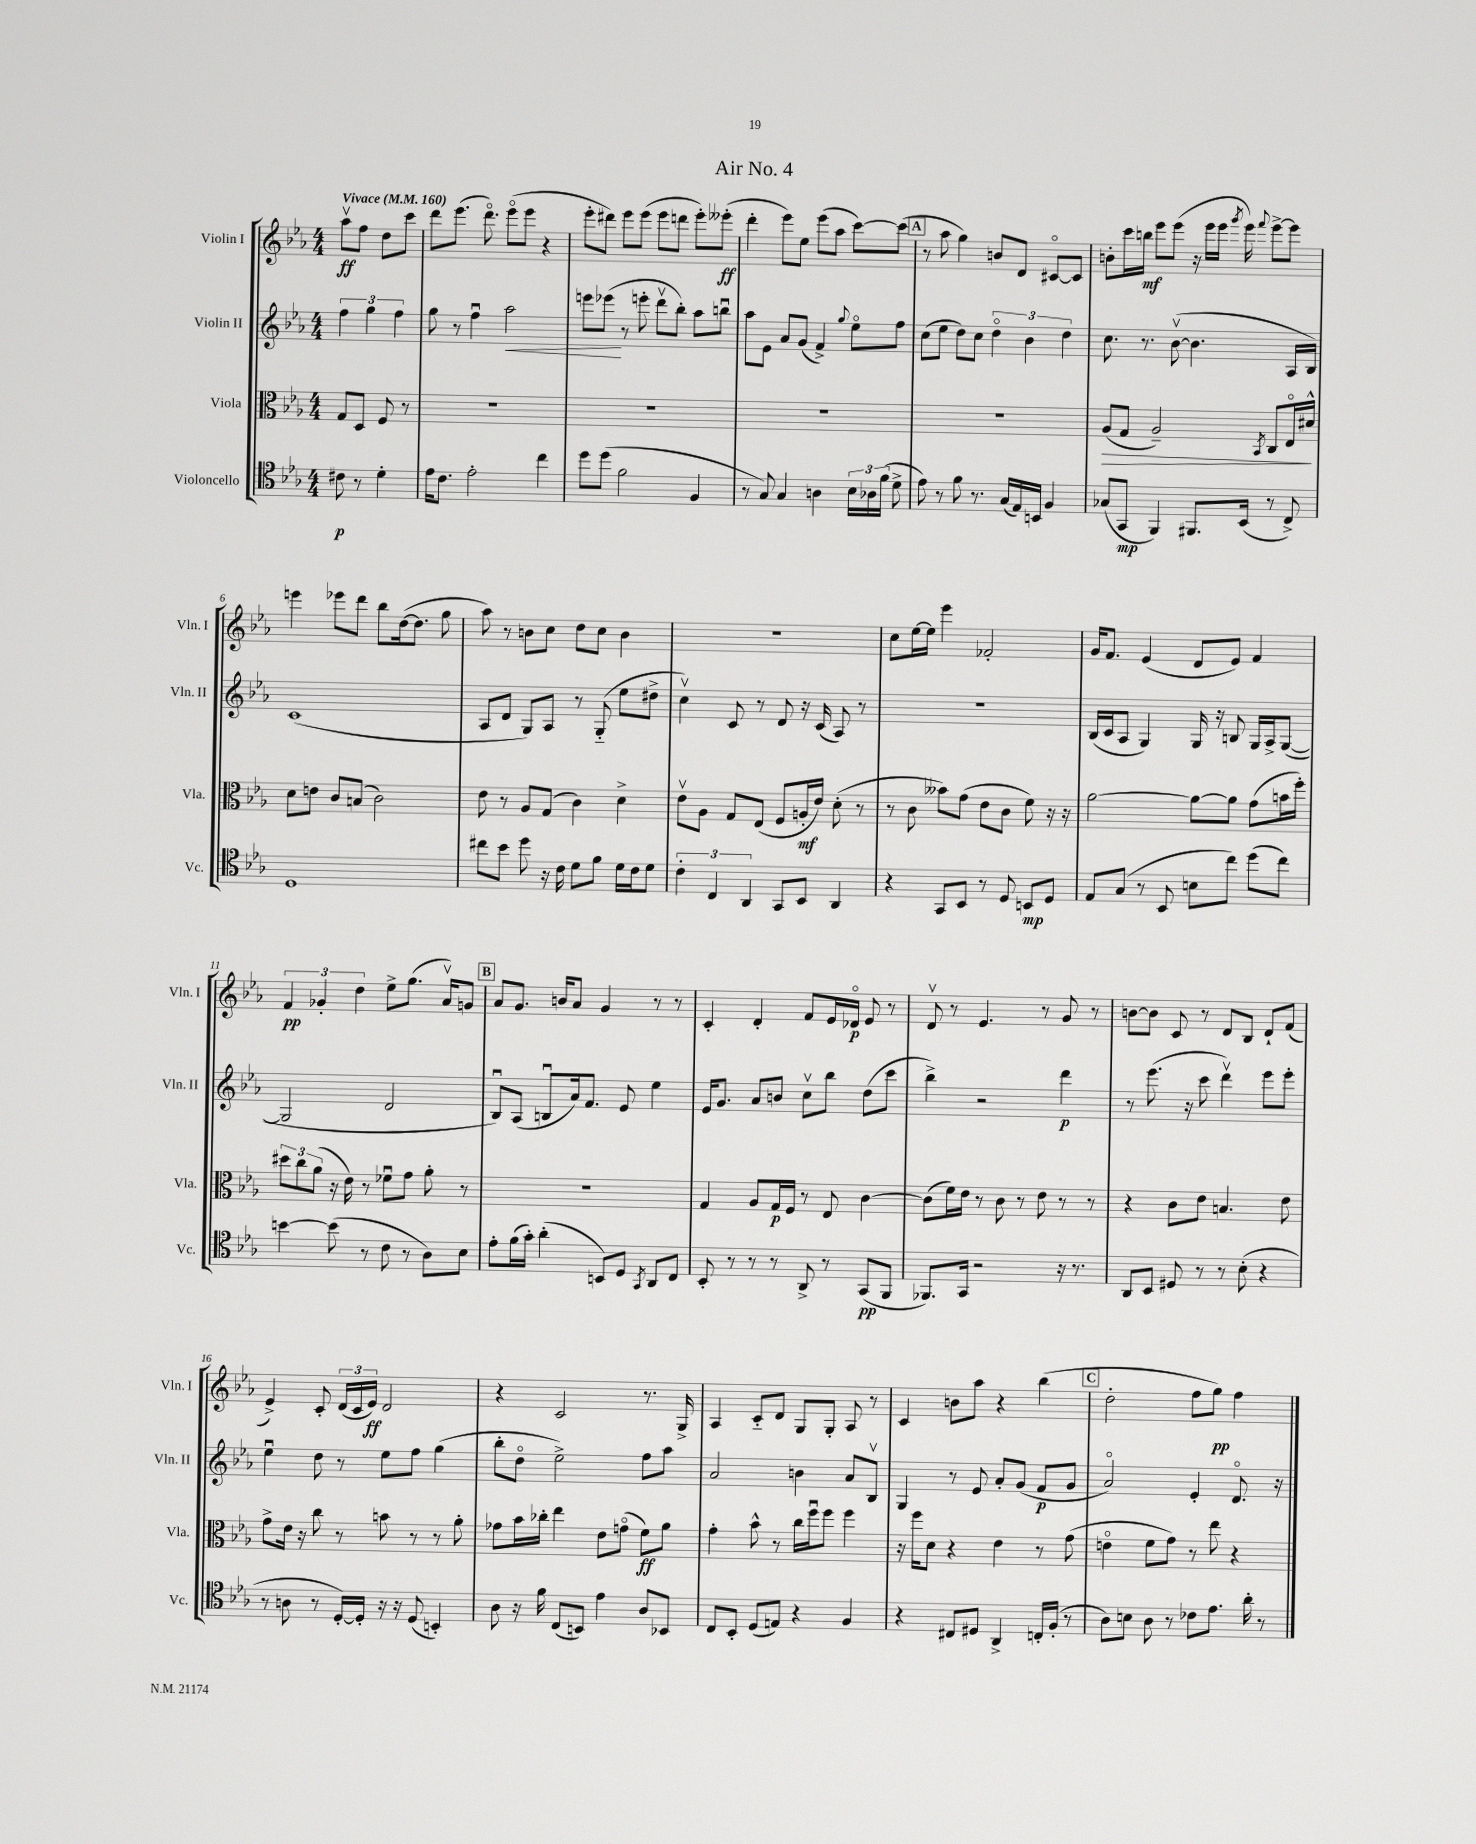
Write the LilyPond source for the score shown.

\header { title = "Air No. 4" }
<<
\new StaffGroup <<
\new Staff = "s0" \with { instrumentName = "Violin I" shortInstrumentName = "Vln. I" } {
    \clef treble \key ees \major \numericTimeSignature \time 4/4 \partial 2 \tempo "Vivace" 4 = 160
    \autoBeamOff aes''8[\upbow\ff f''8] d''8[ c'''8] |
    d'''8[ ees'''8.]( d'''8.\flageolet) ees'''8[\flageolet( ees'''8] r4 |
    ees'''8[-. dis'''8]) ees'''8[ ees'''8]( ees'''8[ d'''8] ees'''8[-.) eeses'''8]-.\ff( |
    d'''4-. ees'''8[) ees''8] ees'''8[( aes''8] c'''8[~) c'''8]( |
    \mark \markup { \box "A" } r8 aes''8 g''4) b'8[ d'8] cis'8[~\flageolet cis'8] |
    b'8[-. c'''16 b''16]\mf ees'''8[ ees'''8]( r16 ees'''16[ ees'''16] \acciaccatura { g'''8 } ees'''16) \appoggiatura { f'''8 } ees'''8[~-> ees'''8] |
    e'''4 ees'''8[ d'''8] bes''8[ d''16~( d''8.] g''8 |
    aes''8) r8 b'8[ c''8] d''8[ c''8] b'4 |
    r1 |
    c''8[ ees''16~ ees''16] ees'''4 fes'2-. |
    g'16[ f'8.] ees'4( d'8[ ees'8]) f'4 |
    \tuplet 3/2 { f'4\pp ges'4-. d''4 } ees''8[-> g''8.]( aes'16[\upbow) g'8] |
    \mark \markup { \box "B" } aes'8[ g'8.] b'16[ aes'8] g'4 r8 r8 |
    c'4-. d'4-. f'8[ ees'16 des'16]\flageolet\p ees'8 r8 |
    d'8\upbow r8 ees'4. r8 g'8 r8 |
    b'8[~ b'8] c'8 r8 d'8[ bes8] d'8[-! f'8]( |
    ees'4->) c'8-. \tuplet 3/2 { d'16[( c'16 ees'16]\ff) } d'2 |
    r4 c'2 r8. g16-> |
    aes4 c'8[-_ d'8] g8[ g8]-. aes8 r8 |
    c'4 b'8[ aes''8] r4 bes''4( |
    \mark \markup { \box "C" } d''2-. f''8[ g''8]\pp) f''4 \bar "|." |
}
\new Staff = "s1" \with { instrumentName = "Violin II" shortInstrumentName = "Vln. II" } {
    \clef treble \key ees \major \numericTimeSignature \time 4/4 \partial 2
    \autoBeamOff \tuplet 3/2 { f''4 g''4 f''4 } |
    g''8 r8 f''4\downbow aes''2\< |
    e'''8[ ees'''8]\!( r8 e'''8-. d'''8[\upbow bes''8]-.) aes''8[ b''8]\downbow |
    aes''8[ ees'8] aes'8[ g'8]( f'4->) \appoggiatura { g''8 } ees''8[\flageolet f''8] |
    \mark \markup { \box "A" } c''8[( ees''8] d''8[) c''8] \tuplet 3/2 { d''4\flageolet bes'4 d''4 } |
    c''8. r8. bes'8~\upbow( bes'4. aes16[ bes16]) |
    c'1( |
    aes8[ d'8] g8[) aes8] r8 g8-_( ees''8[ dis''8]-> |
    c''4\upbow) c'8 r8 d'8 r16 c'16( aes8) r8 |
    R1 |
    bes16[( c'16 aes8] g4) g16 r16 b8 g16[ aes16-> g8]~( |
    g2 d'2 |
    \mark \markup { \box "B" } bes8[\downbow) aes8]( b8[\downbow aes'16) f'8.] ees'8 ees''4 |
    ees'16[ g'8.] aes'8[ b'8] c''8[\upbow bes''8] d''8[( c'''8] |
    bes''4->) r2 d'''4\p |
    r8 ees'''8.( r16 c'''8 d'''4\upbow) ees'''8[ ees'''8]-. |
    ees''4\downbow d''8 r8 ees''8[ f''8] g''4( |
    bes''8[-. d''8]\flageolet ees''2->) f''8[ aes''8] |
    aes'2 b'4 aes'8[ bes8]\upbow |
    g4 r8 ees'8 aes'8[-. g'8]( f'8[\p g'8] |
    \mark \markup { \box "C" } aes'2\flageolet) ees'4-. d'8.\flageolet r16 \bar "|." |
}
\new Staff = "s2" \with { instrumentName = "Viola" shortInstrumentName = "Vla." } {
    \clef alto \key ees \major \numericTimeSignature \time 4/4 \partial 2
    \autoBeamOff g8[ d8] f8 r8 |
    R1 |
    R1 |
    R1 |
    \mark \markup { \box "A" } R1 |
    aes8[\>( g8] aes2--) \acciaccatura { bes,8 } c8[ ees16\flageolet dis'16]-^\! |
    d'8[ e'8] c'8[ b8]( c'2) |
    ees'8 r8 aes8[ g8]( c'4) d'4-> |
    ees'8[\upbow aes8] g8[ ees8]( f8[ a16-.\mf ees'16]) d'8-.( r8 |
    r8 c'8 beses'8[) g'8]( ees'8[ c'8] f'8) r16 r16 |
    aes'2~ aes'8[~ aes'8] g'8[( b'16 f''16]-.) |
    \tuplet 3/2 { dis''8[ c''8 aes'8]( } r16 ees'16) r8 fes'8[\downbow g'8] aes'8-. r8 |
    \mark \markup { \box "B" } R1 |
    g4 aes8[ g16\p f16] r8 ees8 c'4~ |
    c'8[( f'16) ees'16] r8 c'8 r8 ees'8 r8 r8 |
    r4 c'8[ ees'8] b4. ees'8 |
    g'8[-> ees'16] r16 c''8 r8 b'8 r8 r8 aes'8-. |
    ges'8[ bes'16 ces''16]-. ees''4 ees'8[ g'8]\flageolet( f'8[\ff) aes'8] |
    g'4-. bes'8-^ r8 c''16[ f''16\downbow f''8] f''4 |
    r16 f''16[ d'8] r4 ees'4 r8 g'8( |
    \mark \markup { \box "C" } e'4\flageolet f'8[ g'8]) r8 ees''8 r4 \bar "|." |
}
\new Staff = "s3" \with { instrumentName = "Violoncello" shortInstrumentName = "Vc." } {
    \clef tenor \key ees \major \numericTimeSignature \time 4/4 \partial 2
    \autoBeamOff cis'8\p r8 d'4-. |
    ees'16[ c'8.] ees'2-. c''4 |
    d''8[ d''8]( f'2 f4 |
    r8 g8) g4 a4 \tuplet 3/2 { bes16[ aes16 f'16]( } d'8-> |
    \mark \markup { \box "A" } ees'8) r8 f'8 r8. g16[( ees16) b,16] f4 |
    ges8[( g,8]\mp f,4) fis,8.[ bes,16]( r8 c8->) |
    d1 |
    cis''8[ bes'8] d''8 r16 c'16 d'8[ f'8] d'16[ c'16 d'8] |
    \tuplet 3/2 { c'4-. c4 aes,4 } g,8[ bes,8] aes,4 |
    r4 g,8[ bes,8] r8 d8 b,8[\mp d8] |
    ees8[ g8]( r8 bes,8 b8[ c''8]) d''8[( c''8]) |
    b'4~ b'8( r8 c'8 r8 aes8[) bes8] |
    \mark \markup { \box "B" } ees'8[-. f'16( g'16]-.) aes'4-.( b,8[) d8] \acciaccatura { g,8 } aes,8[ c8] |
    bes,8-. r8 r8 r8 aes,8-> r8 g,8[\pp( f,8] |
    fes,8.[) g,16] r2 r16 r8. |
    aes,8[ bes,8] dis8 r8 r8 bes8-.( r4 |
    r8 a8 r8 d16[~-.) d16]-. r16 r16 d8( b,4-.) |
    aes8 r16 f'16 c8[( b,8]) ees'4 aes8[ bes,8] |
    c8[ bes,8]-. d8[( e8]) r4 f4 |
    r4 cis8[ dis8] aes,4-> c16[-. f16]-.( r8 |
    \mark \markup { \box "C" } aes8[) b8] aes8 r8 ces'8[ ees'8.] aes'16-. r8 \bar "|." |
}
>>
>>
